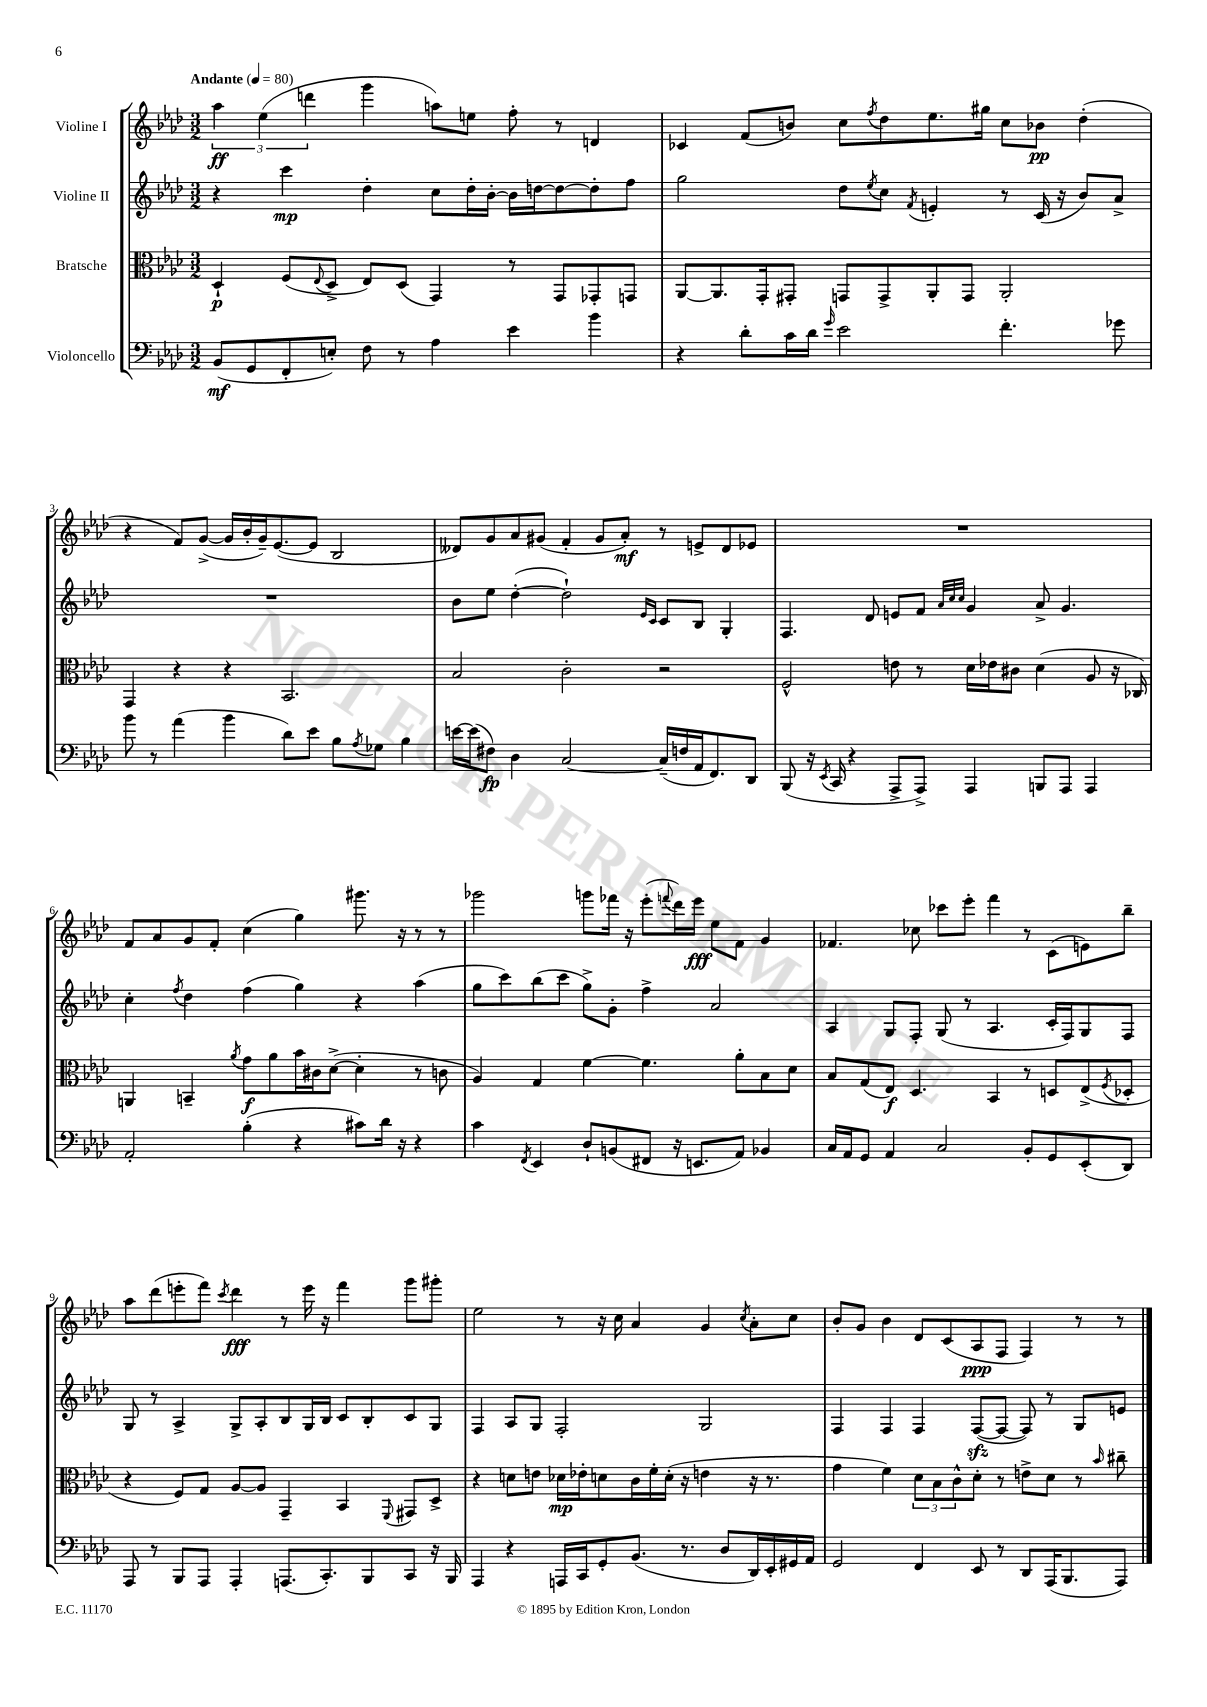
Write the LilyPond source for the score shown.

<<
\new StaffGroup <<
\new Staff = "s0" \with { instrumentName = "Violine I" } {
    \clef treble \key aes \major \numericTimeSignature \time 3/2 \tempo "Andante" 4 = 80
    \tuplet 3/2 { aes''4\ff ees''4( d'''4 } g'''4 a''8) e''8 f''8-. r8 d'4 |
    ces'4 f'8( b'8) c''8 \acciaccatura { f''8 } des''8 ees''8. gis''16 c''8 bes'8\pp des''4-.( |
    r4 f'8) g'8~->( g'16 bes'16-. g'16--) ees'8.~( ees'8 bes2 |
    deses'8) g'8 aes'8 gis'8( f'4-. gis'8 aes'8-.\mf) r8 e'8-> deses'8 ees'8 |
    R1. |
    f'8 aes'8 g'8 f'8-. c''4( g''4) gis'''8. r16 r8 r8 |
    ges'''2 g'''8 fes'''16 r16 ees'''8-.( \appoggiatura { f'''8 } des'''16) ees'''16\fff ees''8 f'8 g'4 |
    fes'4. ces''8 ces'''8 ees'''8-. f'''4 r8 c'8( e'8) bes''8-- |
    aes''8 des'''8( e'''8-. f'''8) \acciaccatura { c'''8 } des'''4\fff r8 e'''16 r16 f'''4 g'''8 gis'''8-. |
    ees''2 r8 r16 c''16 aes'4 g'4 \acciaccatura { c''8 } aes'8-. c''8 |
    bes'8-. g'8 bes'4 des'8 c'8( aes8\ppp f8 f4) r8 r8 \bar "|." |
}
\new Staff = "s1" \with { instrumentName = "Violine II" } {
    \clef treble \key aes \major \numericTimeSignature \time 3/2
    r4 c'''4\mp des''4-. c''8 des''16-. bes'16~-. bes'16 d''16~ d''8~ d''8-. f''8 |
    g''2 des''8 \acciaccatura { ees''8 } c''8 \acciaccatura { f'8 } e'4-. r8 c'16( r16 bes'8) aes'8-> |
    R1. |
    bes'8 ees''8 des''4~-.( des''2-!) \grace { ees'16 c'16 } c'8 bes8 g4-. |
    f4. des'8 e'8 f'8 \grace { aes'32 c''32 c''32 } g'4 aes'8-> g'4. |
    c''4-. \acciaccatura { f''8 } des''4 f''4( g''4) r4 aes''4( |
    g''8 c'''8) bes''8( c'''8 g''8->) g'8-. f''4-> aes'2 |
    aes4 g8 f8-. g8( r8 aes4. c'16-. f16) g8 f8 |
    g8 r8 aes4-> g8-> aes8-. bes8 g16 bes16 c'8 bes8-. c'8 g8 |
    f4 aes8 g8 f2-. g2 |
    f4 f4 f4 f8~\sfz( f8~ f8) r8 g8 e'8 \bar "|." |
}
\new Staff = "s2" \with { instrumentName = "Bratsche" } {
    \clef alto \key aes \major \numericTimeSignature \time 3/2
    des4-!\p f8( \appoggiatura { ees8 } des8-> ees8) des8( g,4) r8 g,8 ges,8-. g,8 |
    aes,8~ aes,8. g,16-. gis,8-. g,8 g,8-> aes,8-. g,8 aes,2-. |
    g,4 r4 r4 bes,2. |
    bes2 c'2-. r2 |
    f2-^ e'8 r8 des'16 ees'16 cis'8 des'4( aes8 r16 ces16) |
    a,4 b,4-- \acciaccatura { aes'8 } g'8\f aes'8 bes'16 cis'16 des'8~->( des'4-. r8 c'8 |
    aes4) g4 f'4~ f'4. aes'8-. bes8 des'8 |
    bes8 g8( ees8\f) des4. bes,4 r8 d8 ees8->( \acciaccatura { f8 } des8-. |
    r4 f8) g8 aes8~ aes8 g,4-- bes,4 \appoggiatura { f,8 } gis,8 des8-> |
    r4 d'8 e'8 des'16\mp ees'16-. d'8 c'16 f'16-. d'16-.( r16 e'4 r16 r8. |
    g'4 f'4) \tuplet 3/2 { des'8 bes8 c'8-^ } des'8-. r8 e'8-> des'8 r8 \grace { bes'16 } cis''8-- \bar "|." |
}
\new Staff = "s3" \with { instrumentName = "Violoncello" } {
    \clef bass \key aes \major \numericTimeSignature \time 3/2
    bes,8\mf( g,8 f,8-. e8-.) f8 r8 aes4 ees'4 bes'4 |
    r4 des'8-. c'16 des'16 \grace { g'16 } ees'2 f'4.-. ges'8 |
    bes'8 r8 aes'4( bes'4 des'8) ees'8 bes8 \acciaccatura { aes8 } ges8 bes4 |
    e'16~ e'16( fis8\fp) des4 c2~ c16--( f16 aes,16 f,8.) des,8 |
    bes,,8( r16 \acciaccatura { ees,8 } c,16 r4 aes,,8-> aes,,8->) aes,,4 b,,8 aes,,8 aes,,4 |
    aes,2-. bes4-.( r4 cis'8) des'16 r16 r4 |
    c'4 \acciaccatura { f,8 } ees,4 des8-! b,8( fis,8 r16 e,8. aes,8) bes,4 |
    c16 aes,16 g,8 aes,4 c2 bes,8-. g,8 ees,8-.( des,8) |
    aes,,8 r8 bes,,8 aes,,8 aes,,4-. a,,8.( c,8.-.) bes,,8 c,8 r16 bes,,16 |
    aes,,4 r4 a,,16 c,16 g,8-. bes,8.( r8. des8 des,16) ees,16-. gis,16 aes,16 |
    g,2 f,4 ees,8 r8 des,8 aes,,16( bes,,8. aes,,8) \bar "|." |
}
>>
>>
